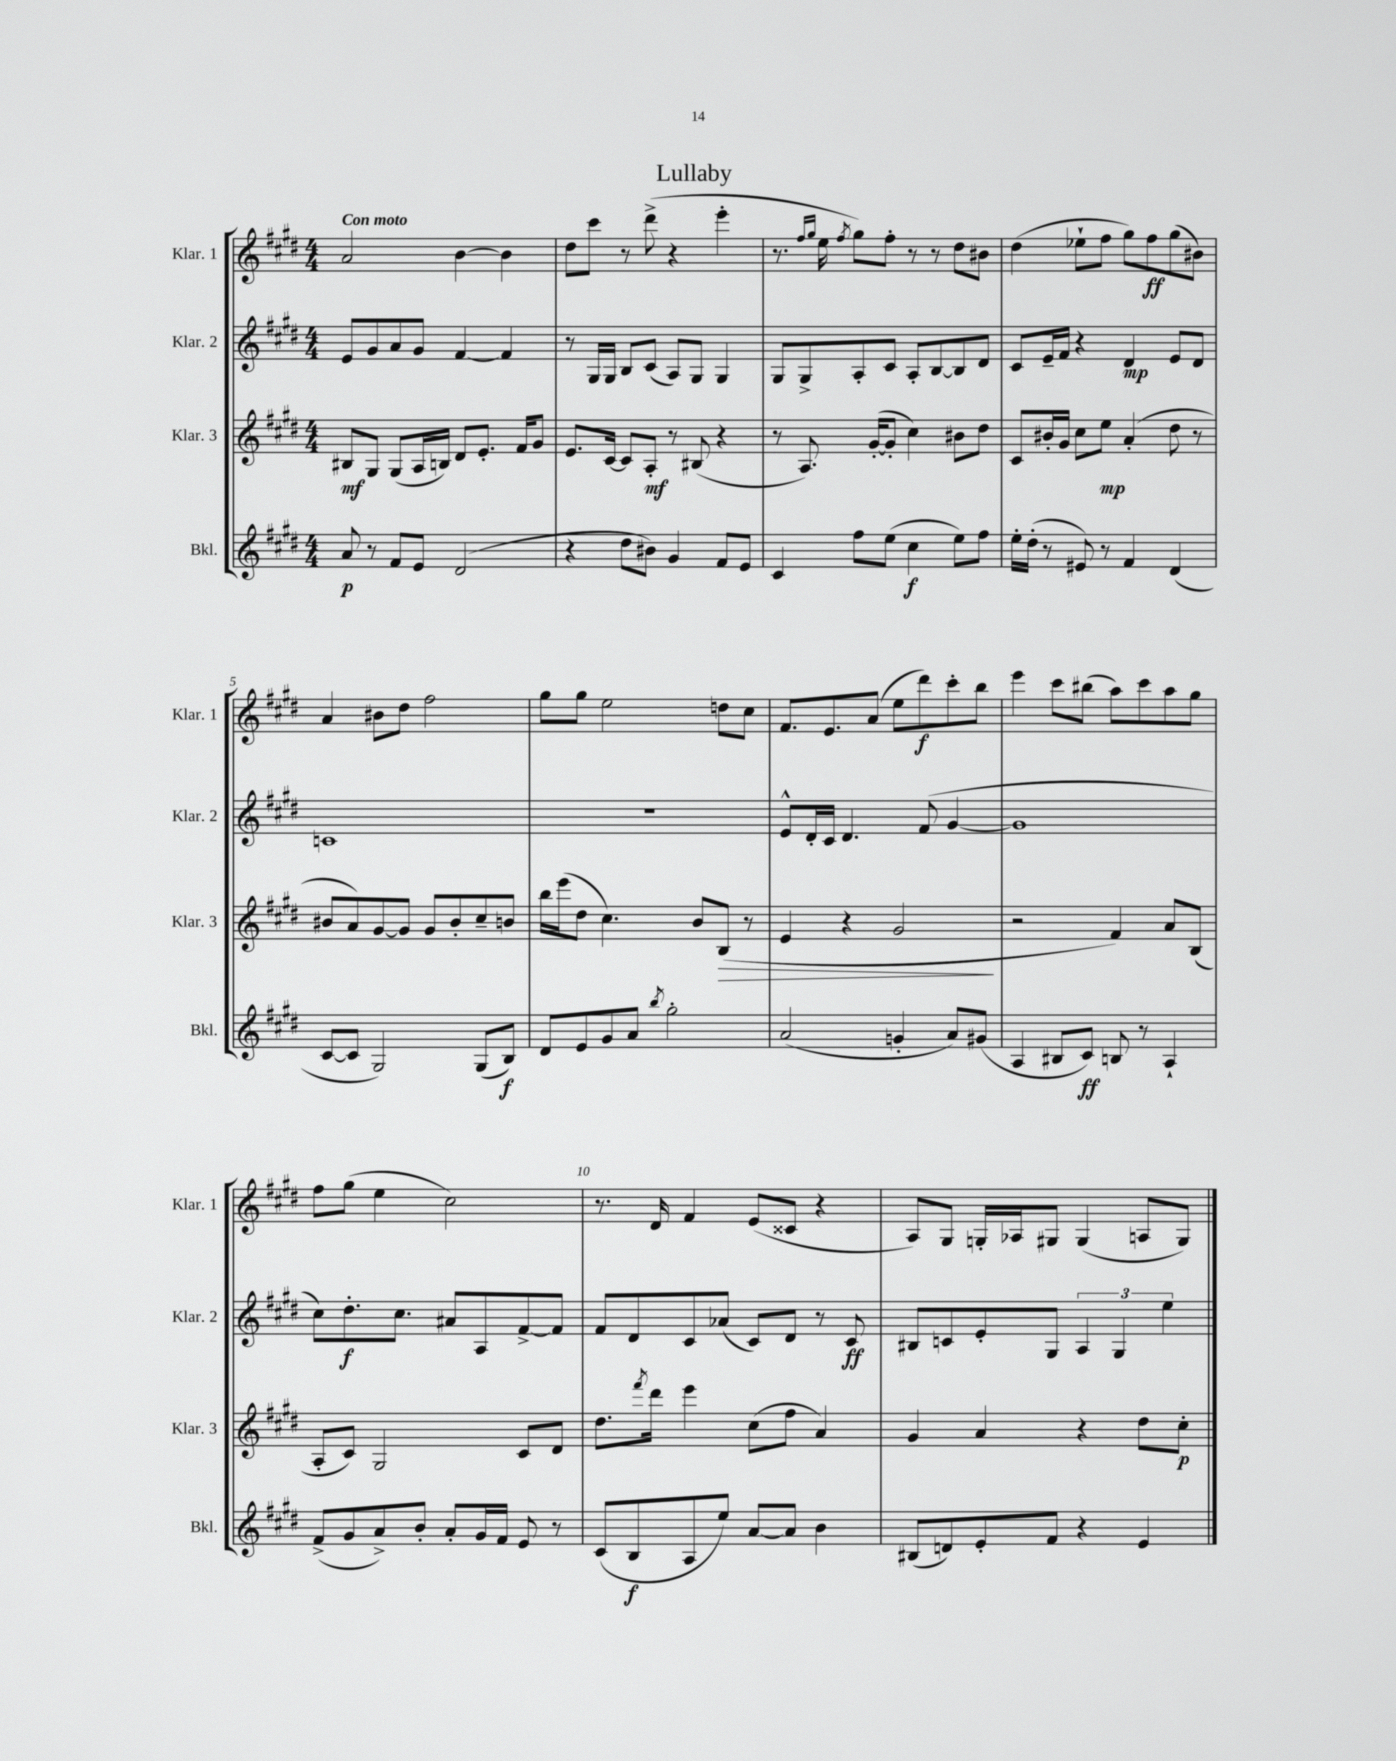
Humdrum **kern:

**kern	**dynam	**kern	**dynam	**kern	**dynam	**kern	**dynam
*part4	*part4	*part3	*part3	*part2	*part2	*part1	*part1
*staff4	*staff4	*staff3	*staff3	*staff2	*staff2	*staff1	*staff1
*I"Bkl.	*	*I"Klar. 3	*	*I"Klar. 2	*	*I"Klar. 1	*
*I'Bkl.	*	*I'Klar. 3	*	*I'Klar. 2	*	*I'Klar. 1	*
*clefG2	*	*clefG2	*	*clefG2	*	*clefG2	*
*k[f#c#g#d#]	*	*k[f#c#g#d#]	*	*k[f#c#g#d#]	*	*k[f#c#g#d#]	*
*M4/4	*	*M4/4	*	*M4/4	*	*M4/4	*
=1	=1	=1	=1	=1	=1	=1	=1
!	!	!	!	!	!	!LO:TX:a:B:t=Con moto	!
8a/	p	8B#X/L	mf	8e/L	.	2a/	.
8r	.	8G#/J	.	8g#/	.	.	.
8f#/L	.	(8G#/L	.	8a/	.	.	.
8e/J	.	16A/L	.	8g#/J	.	.	.
.	.	16Bn/JJ)	.	.	.	.	.
(2d#/	.	8d#/L	.	[4f#/	.	[4b\	.
.	.	8.e'/J	.	.	.	.	.
.	.	.	.	4f#/]	.	4b\]	.
.	.	16f#/KL	.	.	.	.	.
.	.	8g#/J	.	.	.	.	.
=2	=2	=2	=2	=2	=2	=2	=2
4r	.	8.e/L	.	8r	.	8dd#\L	.
.	.	.	.	16G#/LL	.	8ccc#\J	.
.	.	[16c#/Jk	.	16G#/JJ	.	.	.
8dd#\L	.	8c#/L]	.	8B/L	.	8r	.
8b#X\J)	.	8A'/J	mf	(8c#/J	.	(8ddd#^\	.
4g#/	.	8r	.	8A/L)	.	4r	.
.	.	(8B#X/	.	8G#/J	.	.	.
8f#/L	.	4r	.	4G#/	.	4eee'\	.
8e/J	.	.	.	.	.	.	.
=3	=3	=3	=3	=3	=3	=3	=3
4c#/	.	8r	.	8G#/L	.	8.r	.
.	.	8.A/)	.	8G#^/	.	.	.
.	.	.	.	.	.	16qqff#/LL	.
.	.	.	.	.	.	16qqgg#/JJ	.
.	.	.	.	.	.	16ee\	.
.	.	.	.	.	.	8qff#/	.
8ff#\L	.	.	.	8A'/	.	8gg#\L)	.
.	.	([16g#'/KL	.	.	.	.	.
(8ee\J	.	8g#'/J]	.	8c#/J	.	8ff#'\J	.
4cc#\	f	4cc#\)	.	8A'/L	.	8r	.
.	.	.	.	[8B/	.	8r	.
8ee\L)	.	8b#X\L	.	8B/]	.	8dd#\L	.
8ff#\J	.	8dd#\J	.	8d#/J	.	8b#X\J	.
=4	=4	=4	=4	=4	=4	=4	=4
16ee'\LL	.	8c#/L	.	8c#/L	.	(4dd#\	.
(16dd#'\JJ	.	.	.	.	.	.	.
8r	.	16b#X'/L	.	16e~/L	.	.	.
.	.	16g#/JJ	.	16f#/JJ	.	.	.
8e#X/)	.	8cc#\L	.	4r	.	8ee-X`\L	.
8r	.	8ee\J	mp	.	.	8ff#\J	.
4f#/	.	(4a'/	.	4d#/	mp	8gg#\L)	.
.	.	.	.	.	.	8ff#\	ff
(4d#/	.	8dd#\	.	8e/L	.	(8gg#\	.
.	.	8r	.	8d#/J	.	8b#X\J)	.
!!LO:LB:g=z
=5	=5	=5	=5	=5	=5	=5	=5
[8c#/L	.	8b#X/L	.	1cn	.	4a/	.
8c#/J]	.	8a/)	.	.	.	.	.
2G#/)	.	[8g#/	.	.	.	8b#X\L	.
.	.	8g#/J]	.	.	.	8dd#\J	.
.	.	8g#/L	.	.	.	2ff#\	.
.	.	8b#'/	.	.	.	.	.
(8G#/L	.	8cc#~/	.	.	.	.	.
8B/J)	f	8bn/J	.	.	.	.	.
=6	=6	=6	=6	=6	=6	=6	=6
8d#/L	.	16bb\LL	.	1r	.	8gg#\L	.
.	.	(16eee\J	.	.	.	.	.
8e/	.	8dd#\J	.	.	.	8gg#\J	.
8g#/	.	4.cc#\)	.	.	.	2ee\	.
8a/J	.	.	.	.	.	.	.
8qbb/	.	.	.	.	.	.	.
2gg#'\	.	.	.	.	.	.	.
.	.	8b/L	.	.	.	.	.
!	!	!	!LO:HP:b	!	!	!	!
.	.	(8B/J	>	.	.	8ddn\L	.
.	.	8r	.	.	.	8cc#\J	.
=7	=7	=7	=7	=7	=7	=7	=7
(2a/	.	4e/	.	8e^^/L	.	8.f#/L	.
.	.	.	.	16d#'/L	.	.	.
.	.	.	.	16c#/JJ	.	8.e/	.
.	.	4r	.	4.d#/	.	.	.
.	.	.	.	.	.	(8a/J	.
4gn'/	.	2g#/	.	.	.	8ee\L	.
.	.	.	.	(8f#/	.	8ddd#\)	f
8a/L)	.	.	.	[4g#/	.	8ccc#'\	.
(8g#X/J	.	.	.	.	.	8bb\J	.
.	.	.	]	.	.	.	.
=8	=8	=8	=8	=8	=8	=8	=8
4A/	.	2r	.	1g#]	.	4eee\	.
8B#X/L	.	.	.	.	.	8ccc#\L	.
8c#/J)	ff	.	.	.	.	(8bb#X\J	.
8Bn/	.	4f#/)	.	.	.	8aa\L)	.
8r	.	.	.	.	.	8ccc#\	.
4A`/	.	8a/L	.	.	.	8aa\	.
.	.	(8B/J	.	.	.	8gg#\J	.
!!LO:LB:g=z
=9	=9	=9	=9	=9	=9	=9	=9
(8f#^/L	.	8A'/L	.	8cc#\L)	.	8ff#\L	.
8g#/	.	8c#/J)	.	8.dd#'\	f	(8gg#\J	.
8a^/)	.	2G#/	.	.	.	4ee\	.
.	.	.	.	8.cc#\J	.	.	.
8b'/J	.	.	.	.	.	.	.
8a'/L	.	.	.	8a#X/L	.	2cc#\)	.
16g#/L	.	.	.	8A/	.	.	.
16f#/JJ	.	.	.	.	.	.	.
8e/	.	8c#/L	.	[8f#^/	.	.	.
8r	.	8d#/J	.	8f#/J]	.	.	.
=10	=10	=10	=10	=10	=10	=10	=10
(8c#/L	.	8.dd#\L	.	8f#/L	.	8.r	.
8B/	f	.	.	8d#/	.	.	.
.	.	8qfff#/	.	.	.	.	.
.	.	16ddd#\Jk	.	.	.	16d#/	.
8A/	.	4eee\	.	8c#/	.	4f#/	.
8ee/J)	.	.	.	(8a-X/J	.	.	.
[8a/L	.	(8cc#\L	.	8c#/L)	.	(8e/L	.
8a/J]	.	8ff#\J	.	8d#/J	.	8c##X/J	.
4b\	.	4a/)	.	8r	.	4r	.
.	.	.	.	8c#/	ff	.	.
=11	=11	=11	=11	=11	=11	=11	=11
(8B#X/L	.	4g#/	.	8B#X/L	.	8A/L)	.
8dn/)	.	.	.	8cn/	.	8G#/J	.
8e'/	.	4a/	.	8e'/	.	16Gn'/LL	.
.	.	.	.	.	.	16A-X/J	.
8f#/J	.	.	.	8G#/J	.	8G#X/J	.
4r	.	4r	.	6A/	.	(4G#/	.
.	.	.	.	6G#/	.	.	.
4e/	.	8dd#\L	.	.	.	8An/L	.
.	.	.	.	6ee\	.	.	.
.	.	8cc#'\J	p	.	.	8G#/J)	.
==	==	==	==	==	==	==	==
*-	*-	*-	*-	*-	*-	*-	*-
